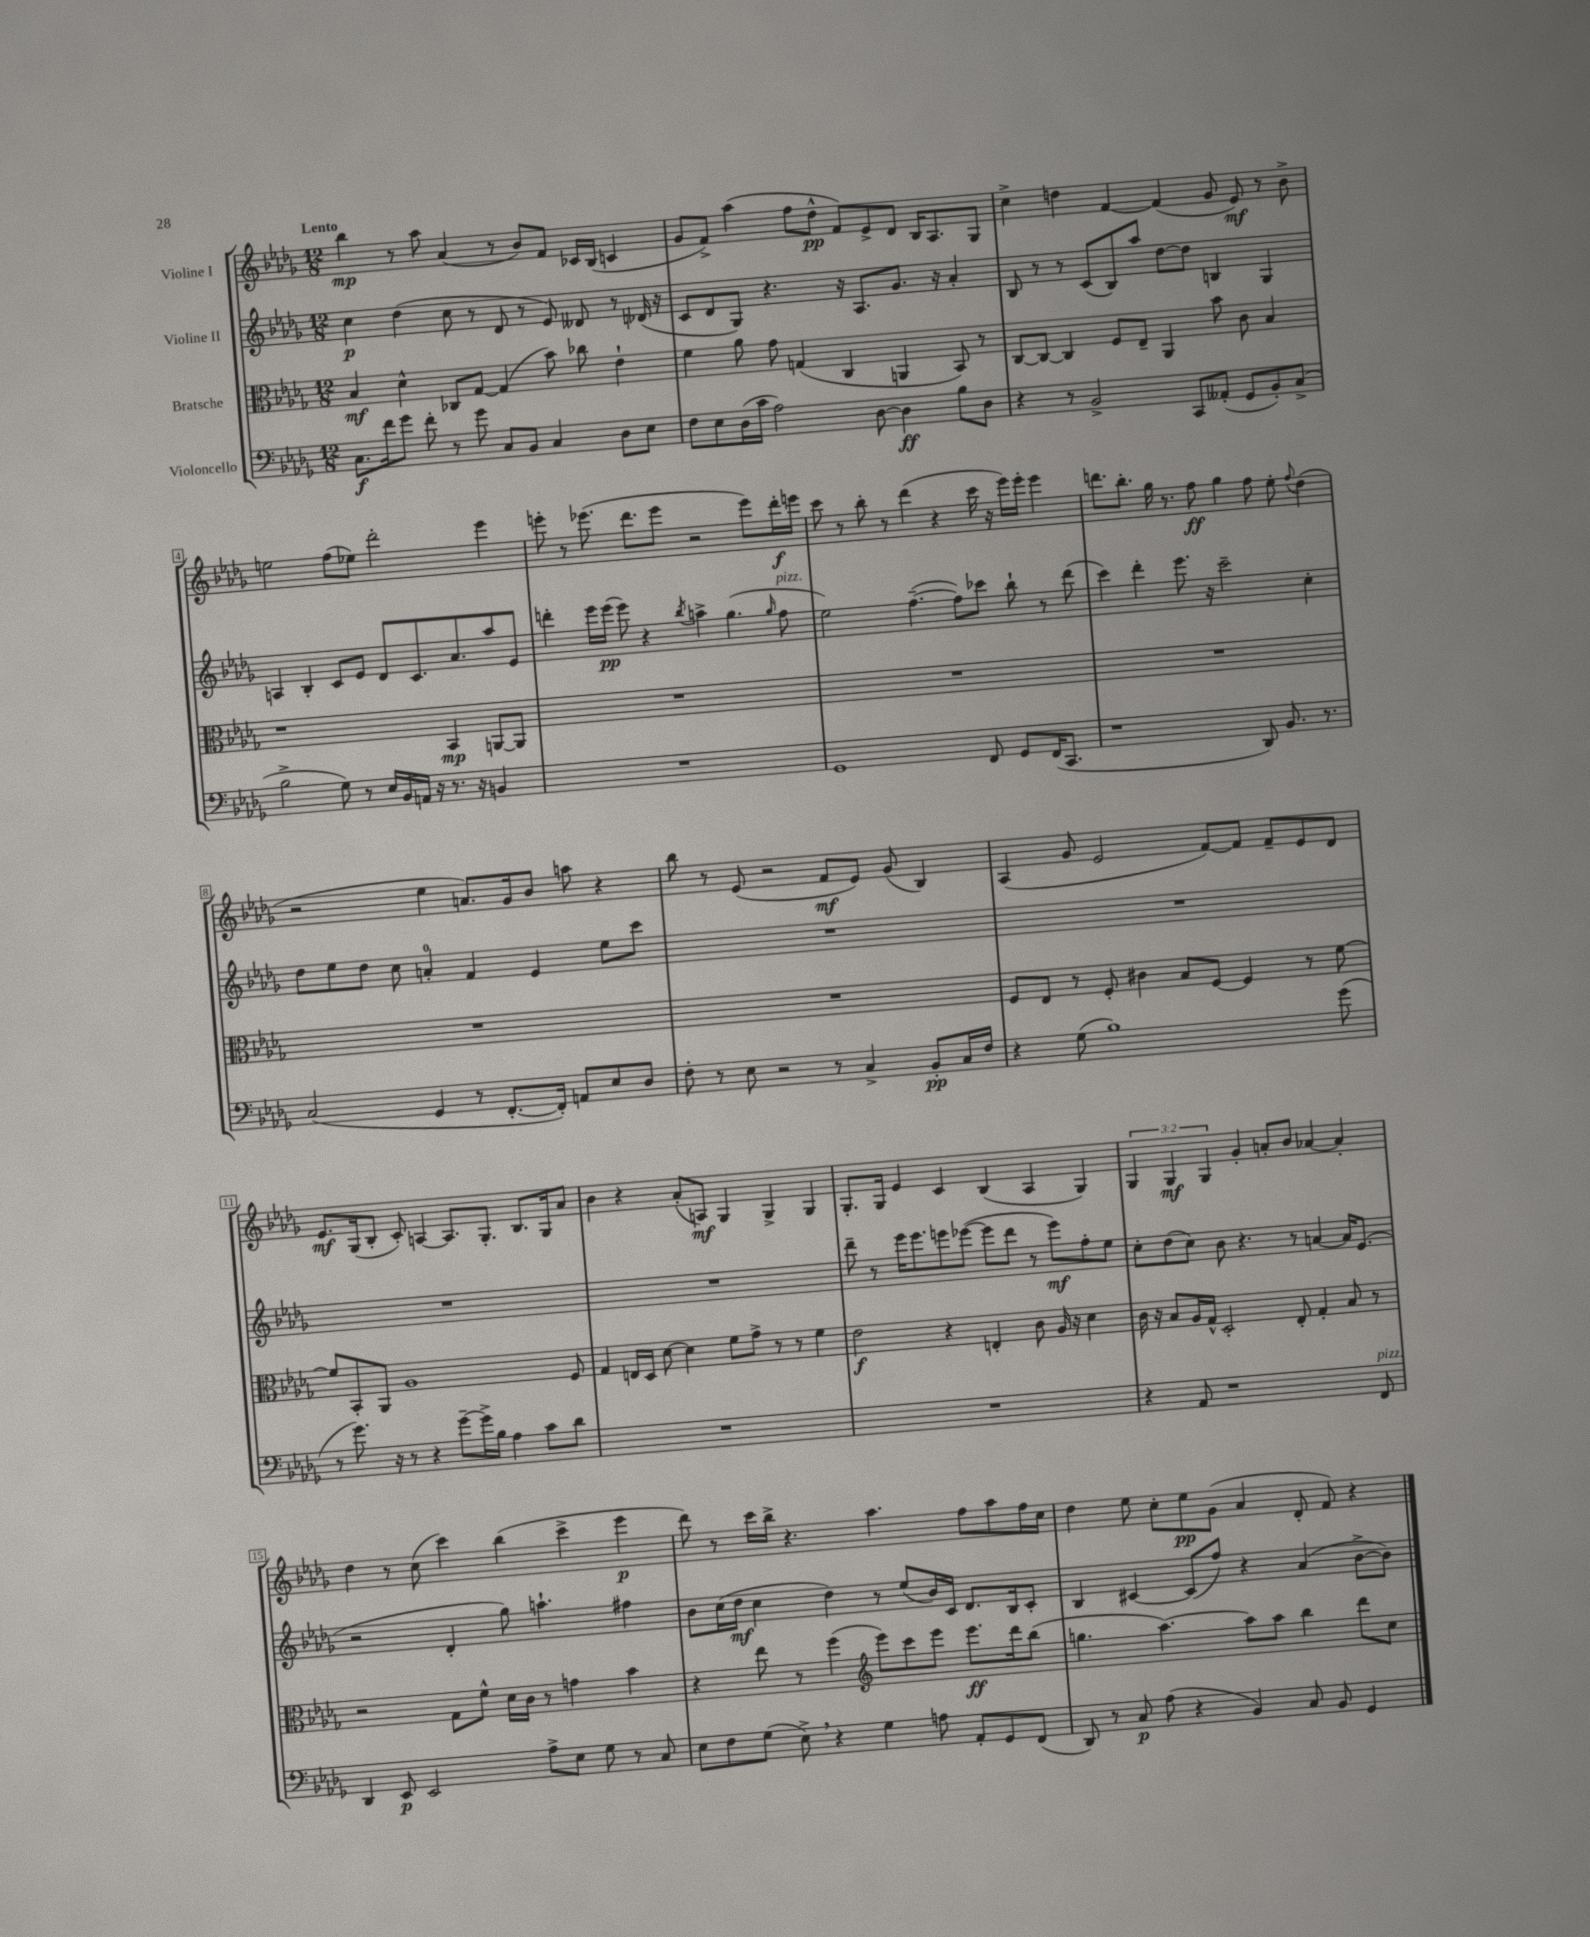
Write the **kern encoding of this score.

**kern	**dynam	**kern	**dynam	**kern	**dynam	**kern	**dynam
*part4	*part4	*part3	*part3	*part2	*part2	*part1	*part1
*staff4	*staff4	*staff3	*staff3	*staff2	*staff2	*staff1	*staff1
*I"Violoncello	*	*I"Bratsche	*	*I"Violine II	*	*I"Violine I	*
*clefF4	*	*clefC3	*	*clefG2	*	*clefG2	*
*k[b-e-a-d-g-]	*	*k[b-e-a-d-g-]	*	*k[b-e-a-d-g-]	*	*k[b-e-a-d-g-]	*
*M12/8	*	*M12/8	*	*M12/8	*	*M12/8	*
=1	=1	=1	=1	=1	=1	=1	=1
!	!	!	!	!	!	!LO:TX:a:B:t=Lento	!
8.C\L	f	4B-/	mf	4cc\	p	4bb-\	mp
16f\k	.	.	.	.	.	.	.
8g-\J	.	4d-^^\	.	(4dd-\	.	8r	.
8f'\	.	.	.	.	.	8aa-\	.
8r	.	8C-X/L	.	8cc\	.	(4a-/	.
8g-\	.	[8G-/J	.	8r	.	.	.
8C/L	.	(4G-/]	.	8d-/	.	8r	.
8BB-/J	.	.	.	8r	.	8b-/L)	.
4C/	.	8b-\)	.	8e-/)	.	8f/J	.
.	.	8cc-X\	.	8d--X/	.	16c-X/LL	.
.	.	.	.	.	.	(16B-/JJ	.
8D-\L	.	4e-`\	.	8r	.	4cn/	.
8E-\J	.	.	.	(16d-X/	.	.	.
.	.	.	.	16r	.	.	.
=2	=2	=2	=2	=2	=2	=2	=2
8F\L	.	4f\	.	8c/L	.	8g-/L	.
8E-\	.	.	.	8d-/	.	8f^/J)	.
(16D-\L	.	8a-\	.	8G-/J)	.	(4aa-\	.
16c\JJ	.	.	.	.	.	.	.
2A-\)	.	8g-\	.	4.r	.	.	.
.	.	(4Gn/	.	.	.	8ff\L	.
.	.	.	.	.	.	8dd-^^\J	pp
.	.	4C/	.	16r	.	8f/L)	.
.	.	.	.	8.A-/L	.	.	.
[8D-\	.	.	.	.	.	8e-^/	.
4D-\]	ff	4AAn/	.	8.g-/J	.	8d-/J	.
.	.	.	.	.	.	16B-/KL	.
.	.	.	.	16r	.	8.A-/	.
8B-\L	.	8BB-/)	.	4a-'/	.	.	.
8D-\J	.	8r	.	.	.	8G-/J	.
=3	=3	=3	=3	=3	=3	=3	=3
4r	.	[8C/L	.	8B-/	.	4cc^\	.
.	.	8C/J_	.	8r	.	.	.
8r	.	4C/]	.	8r	.	4ddn\	.
2BB-^/	.	.	.	(8c/L	.	.	.
.	.	8F/L	.	8B-/)	.	[4f/	.
.	.	8E-~/J	.	8aa-/J	.	.	.
.	.	4AA-/	.	[8dd-\L	.	(4f/]	.
8CC/L	.	.	.	8dd-\J]	.	.	.
(8AA--X'/J	.	8b-\	.	4Bn/	.	8g-/	.
8GG-/L	.	8c\	.	.	.	8e-/)	mf
8BB-'/)	.	4B-/	.	4G-/	.	8r	.
(8C^/J	.	.	.	.	.	8b-^\	.
!!LO:LB:g=z
=4	=4	=4	=4	=4	=4	=4	=4
2B-^\	.	1r	.	4An/	.	2een\	.
.	.	.	.	4B-'/	.	.	.
8G-\)	.	.	.	8c/L	.	(8ff\L	.
8r	.	.	.	8e-/J	.	8ee-X\J)	.
16E-/LL	.	.	.	8d-/L	.	2ddd-'\	.
16BB-/	.	.	.	.	.	.	.
16AAn/JJ	.	.	.	8.c/	.	.	.
16r	.	.	.	.	.	.	.
8.r	.	4BB-/	mp	.	.	.	.
.	.	.	.	8.a-/	.	.	.
16r	.	.	.	.	.	.	.
4BBn/	.	[8AAn/L	.	8aa-/	.	4eee-\	.
.	.	8AA/J]	.	8e-/J	.	.	.
=5	=5	=5	=5	=5	=5	=5	=5
1.r	.	1.r	.	4dddn'\	.	8eeen'\	.
.	.	.	.	.	.	8r	.
.	.	.	.	16eee-\LL	.	(8.eee-X\	.
.	.	.	.	(16eee-\JJ	pp	.	.
.	.	.	.	8eee-\)	.	.	.
.	.	.	.	.	.	8.ddd-\L	.
.	.	.	.	4r	.	.	.
.	.	.	.	.	.	8eee-\J	.
.	.	.	.	8qbb-/	.	.	.
.	.	.	.	4aan^\	.	2r	.
.	.	.	.	(4.gg-\	.	.	.
.	.	.	.	.	.	8eee-\L)	.
.	.	.	.	16qqgg-/	.	.	.
!	!	!	!	!LO:TX:a:i:t=pizz.	!	!	!
.	.	.	.	8ff\	.	16ddd-'\L	f
.	.	.	.	.	.	16eeen\JJ	.
=6	=6	=6	=6	=6	=6	=6	=6
1GG-	.	1.r	.	2ee-\)	.	8ccc\	.
.	.	.	.	.	.	8r	.
.	.	.	.	.	.	8bb-'\	.
.	.	.	.	.	.	8r	.
.	.	.	.	([4.ff~\	.	(4ddd-\	.
.	.	.	.	.	.	4r	.
.	.	.	.	8ff\L])	.	.	.
8FF/	.	.	.	8ccc-X\J	.	16ccc\	.
.	.	.	.	.	.	16r	.
8GG-/L	.	.	.	8bb-`\	.	16eee-\LL)	.
.	.	.	.	.	.	16eee-'\JJ	.
(16FF/K	.	.	.	8r	.	4eee-\	.
8.CC/J	.	.	.	.	.	.	.
.	.	.	.	(8ddd-\	.	.	.
=7	=7	=7	=7	=7	=7	=7	=7
1r	.	1.r	.	4ccc\)	.	8.dddn\L	.
.	.	.	.	.	.	8.bb-'\J	.
.	.	.	.	4ddd-'\	.	.	.
.	.	.	.	.	.	16gg-\	.
.	.	.	.	.	.	8.r	.
.	.	.	.	8.eee-\	.	.	.
.	.	.	.	.	.	8ff\	ff
.	.	.	.	16r	.	.	.
.	.	.	.	2ccc~\	.	4gg-\	.
8DD-/)	.	.	.	.	.	8ff\	.
8.BB-/	.	.	.	.	.	8ee-'\	.
.	.	.	.	.	.	8qqff/	.
.	.	.	.	4cc'\	.	(4dd-\	.
8.r	.	.	.	.	.	.	.
!!LO:LB:g=z
=8	=8	=8	=8	=8	=8	=8	=8
(2C/	.	1.r	.	8dd-\L	.	2r	.
.	.	.	.	8ee-\	.	.	.
.	.	.	.	8dd-\J	.	.	.
.	.	.	.	8cc\	.	.	.
4GG-/	.	.	.	4an'/	.	4ee-\	.
8r	.	.	.	4f/	.	8.an/L)	.
[8.FF'/L	.	.	.	.	.	.	.
.	.	.	.	.	.	16g-/k	.
.	.	.	.	4e-/	.	8b-/J	.
16FF'/Jk])	.	.	.	.	.	.	.
8AAn/L	.	.	.	.	.	8aan\	.
8E-/	.	.	.	8ee-\L	.	4r	.
8D-/J	.	.	.	8ccc\J	.	.	.
=9	=9	=9	=9	=9	=9	=9	=9
8F'\	.	1.r	.	1.r	.	8bb-\	.
8r	.	.	.	.	.	8r	.
8E-\	.	.	.	.	.	(8e-/	.
2r	.	.	.	.	.	2r	.
8r	.	.	.	.	.	8f/L	mf
4C^/	.	.	.	.	.	8e-/J)	.
.	.	.	.	.	.	(8g-/	.
8BB-'/L	pp	.	.	.	.	4B-/)	.
16C/L	.	.	.	.	.	.	.
16F/JJ	.	.	.	.	.	.	.
=10	=10	=10	=10	=10	=10	=10	=10
4r	.	8F/L	.	1.r	.	(4A-/	.
.	.	8E-/J	.	.	.	.	.
(8G-\	.	8r	.	.	.	8g-/	.
1B-)	.	8F'/	.	.	.	2e-/	.
.	.	4c#X\	.	.	.	.	.
.	.	8B-/L	.	.	.	.	.
.	.	[8F/J	.	.	.	[8f/L)	.
.	.	4F/]	.	.	.	8f/J]	.
.	.	.	.	.	.	8f~/L	.
.	.	8r	.	.	.	8e-/	.
(8g-\	.	[8f\	.	.	.	8d-/J	.
!!LO:LB:g=z
=11	=11	=11	=11	=11	=11	=11	=11
8r	.	8f/L]	.	1.r	.	8.e-/L	mf
8.g-\)	.	8BB-'/	.	.	.	.	.
.	.	.	.	.	.	(16G-/k	.
.	.	8AA-/J	.	.	.	8B-'/J	.
16r	.	.	.	.	.	.	.
8r	.	1A-	.	.	.	8c'/)	.
4r	.	.	.	.	.	[4An/	.
[8g-~\L	.	.	.	.	.	8.A/L]	.
16g-^\L]	.	.	.	.	.	.	.
16B-\JJ	.	.	.	.	.	8.G-'/J	.
4A-\	.	.	.	.	.	.	.
.	.	.	.	.	.	8.B-/L	.
8c\L	.	.	.	.	.	.	.
.	.	.	.	.	.	16G-/k	.
8d-\J	.	8F/	.	.	.	8a-/J	.
=12	=12	=12	=12	=12	=12	=12	=12
1.r	.	4G-/	.	1.r	.	4b-\	.
.	.	16En/LL	.	.	.	4r	.
.	.	16D-/JJ	.	.	.	.	.
.	.	[8d-\	.	.	.	.	.
.	.	4d-\]	.	.	.	(8a-'/L	.
.	.	.	.	.	.	8An/J)	mf
.	.	8f\L	.	.	.	4G-/	.
.	.	8g-^\J	.	.	.	.	.
.	.	8r	.	.	.	4G-^/	.
.	.	8r	.	.	.	.	.
.	.	4f\	.	.	.	4G-/	.
=13	=13	=13	=13	=13	=13	=13	=13
1.r	.	2e-\	f	8ddd-~\	.	8.G-'/L	.
.	.	.	.	8r	.	.	.
.	.	.	.	.	.	16G-/Jk	.
.	.	.	.	16eee-\KL	.	4e-/	.
.	.	.	.	8.eee-\	.	.	.
.	.	4r	.	8eeen\	.	4c/	.
.	.	.	.	([8eee-X\J	.	.	.
.	.	4En'/	.	8eee-\L]	.	(4B-/	.
.	.	.	.	8ddd-\J	.	.	.
.	.	8c\	.	8r	.	4A-/	.
.	.	16A-/	.	8eee-\L)	mf	.	.
.	.	16r	.	.	.	.	.
.	.	4d-\	.	8ff'\	.	4G-/)	.
.	.	.	.	8ee-\J	.	.	.
=14	=14	=14	=14	=14	=14	=14	=14
4r	.	16c\	.	8cc'\L	.	6G-/	.
.	.	16r	.	.	.	.	.
.	.	8B-/L	.	(8dd-\	.	.	.
.	.	.	.	.	.	6G-/	mf
8AA-/	.	16A-/L	.	8cc\J)	.	.	.
.	.	16G-^^/JJ	.	.	.	.	.
.	.	.	.	.	.	6G-/	.
1r	.	2D-'/	.	8b-\	.	.	.
.	.	.	.	4.r	.	4g-'/	.
.	.	.	.	.	.	8an'/L	.
.	.	8E-'/	.	8r	.	8b-/J	.
.	.	4G-'/	.	[4an/	.	[4a-X/	.
.	.	8B-/	.	16a/KL]	.	4a-'/]	.
.	.	.	.	(8.e-/J	.	.	.
!LO:TX:a:i:t=pizz.	!	!	!	!	!	!	!
8FF/	.	8r	.	.	.	.	.
!!LO:LB:g=z
=15	=15	=15	=15	=15	=15	=15	=15
4DD-/	.	2r	.	2r	.	4dd-\	.
8EE-/	p	.	.	.	.	8r	.
2EE-/	.	.	.	.	.	(8cc\	.
.	.	8G-\L	.	4d-'/	.	4ccc\)	.
.	.	8f^^\J	.	.	.	.	.
.	.	16d-\LL	.	8gg-\)	.	(4bb-\	.
.	.	16c\JJ	.	.	.	.	.
8A-^\L	.	8r	.	4.aan`\	.	.	.
8E-\J	.	4gn\	.	.	.	4ccc^\	.
8G-\	.	.	.	.	.	.	.
8r	.	4b-\	.	4ff#X\	.	4eee-\	p
8C/	.	.	.	.	.	.	.
=16	=16	=16	=16	=16	=16	=16	=16
8E-\L	.	4r	.	8b-\L	.	8ddd-\)	.
8F\	.	.	.	(16cc\L	.	8r	.
.	.	.	.	16dd-\JJ	mf	.	.
(8G-\J	.	8ee-\	.	4cc\	.	16ccc\LL	.
.	.	.	.	.	.	16bb-^\JJ	.
8E-^,\)	.	8r	.	.	.	4.r	.
4r	.	(4ff\	.	4dd-\)	.	.	.
*	*	*clefG2	*	*	*	*	*
4G-\	.	8eee-\L)	.	8r	.	4.aa-\	.
.	.	8ccc\	.	(8ee-/L	.	.	.
8An\	.	8eee-\J	.	16b-/L)	.	.	.
.	.	.	.	16c/JJ	.	.	.
8AA-'/L	.	8.eee-\L	ff	8.d-/L	.	8ff\L	.
8GG-/	.	.	.	.	.	8aa-\	.
.	.	16ddd-\k	.	16B-/k	.	.	.
(8FF/J	.	(8bb-\J	.	8c'/J	.	16ff\L	.
.	.	.	.	.	.	16cc\JJ	.
=17	=17	=17	=17	=17	=17	=17	=17
8DD-/)	.	4.ggn\	.	4B-/	.	4dd-\	.
8r	.	.	.	.	.	.	.
8C/	p	.	.	[4c#X/	.	8ee-\	.
(8A-\	.	[4.aa-\)	.	.	.	8cc'\L	.
4r	.	.	.	(8c#/L]	.	8ee-\	pp
.	.	.	.	8ff/J)	.	(8g-\J	.
4BB-/)	.	8aa-\L]	.	4r	.	4a-/	.
.	.	8aa-\J	.	.	.	.	.
8C/	.	4bb-\	.	(4a-/	.	8d-'/	.
8BB-/	.	.	.	.	.	8f/)	.
4GG-/	.	8ddd-\L	.	[8b-^\L	.	4r	.
.	.	8cc\J	.	8b-\J])	.	.	.
==	==	==	==	==	==	==	==
*-	*-	*-	*-	*-	*-	*-	*-
